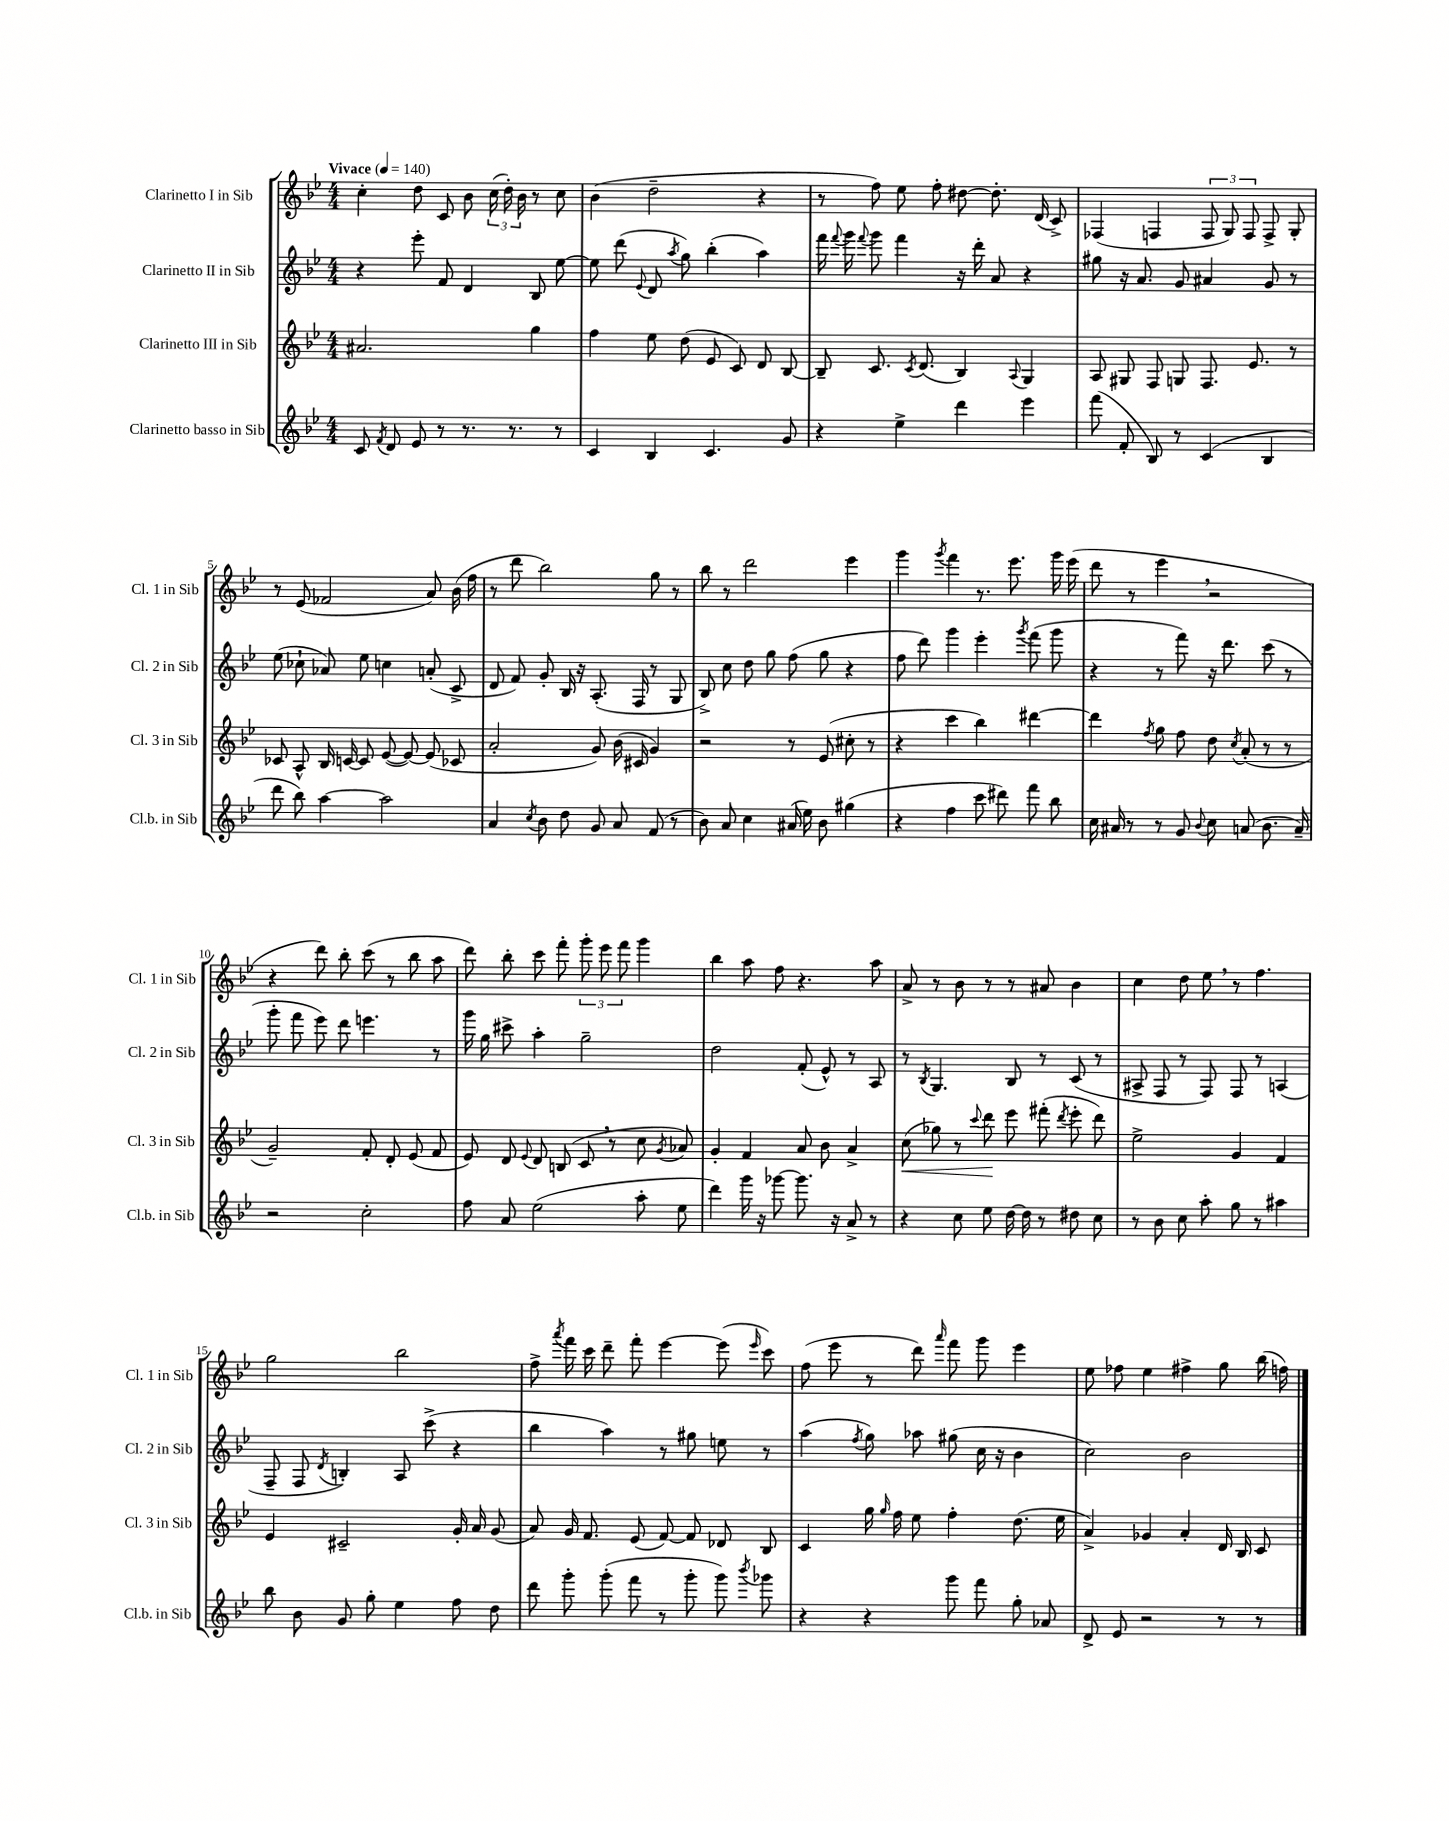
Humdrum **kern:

**kern	**kern	**kern	**kern
*staff4	*staff3	*staff2	*staff1
*clefG2	*clefG2	*clefG2	*clefG2
*k[b-e-]	*k[b-e-]	*k[b-e-]	*k[b-e-]
*M4/4	*M4/4	*M4/4	*M4/4
*MM140	*MM140	*MM140	*MM140
8c	2.a#	4r	4cc'
8qf	.	.	.
8d	.	.	.
8e-	.	8eee-'	8dd
8r	.	8f	8c
8.r	.	4d	8b-
.	.	.	(24cc
.	.	.	24dd')
8.r	.	.	.
.	.	.	24b-
.	4gg	8B-	8r
8r	.	[8ee-	8cc
=	=	=	=
4c	4ff	8ee-]	(4b-
.	.	(8ddd	.
.	.	8qqe-	.
4B-	8ee-	8d	2dd~
.	.	8qaa	.
.	(8dd	8gg)	.
4.c	8e-	(4bb-'	.
.	8c)	.	.
.	8d	4aa)	4r
8g	[8B-	.	.
=	=	=	=
4r	8B-~]	16fff	8r
.	.	8qqfff	.
.	.	16ggg	.
.	.	8qqfff	.
.	8.c	8ggg	8ff)
4ee-^	.	4fff	8ee-
.	8qc	.	.
.	(8.d	.	.
.	.	.	8ff'
4ddd	4B-)	16r	[8dd#
.	.	16ddd'	.
.	.	8a	8.dd#']
.	8qqA	.	.
4eee-	4G	4r	.
.	.	.	(16d
.	.	.	8c^)
=	=	=	=
(8fff	8A	8gg#	(4F-
8f'	8G#	16r	.
.	.	8.a	.
8B-)	8F	.	4F
8r	8G	8g	.
(4c	8.F	4a#	12F
.	.	.	12G)
.	.	.	12F
.	8.e-	.	.
4B-	.	8g	8F^
.	8r	8r	8G'
=	=	=	=
8ddd	8c-	(8ee-	8r
8bb-)	8A^^	8cc-`	(8e-
[4aa	16B-	8a-)	2f-
.	[16c	.	.
.	8c]	8ee-	.
2aa]	([8e-	4cc	.
.	8e-_)	.	.
.	(8e-]	(8a'	8a)
.	8c-	8c^	(16b-
.	.	.	16ff
=	=	=	=
4a	2a'	8d	8r
.	.	8f)	8ddd
8qcc	.	.	.
8b-	.	8g'	2bb-)
8dd	.	16B-	.
.	.	16r	.
8g	8g)	(8.A'	.
8a	(16b-	.	.
.	16c#	16F	.
(8f	4g)	8r	8gg
8r	.	8G	8r
=	=	=	=
8b-)	2r	8B-^)	8bb-
8a	.	8cc	8r
4cc	.	8dd	2ddd
.	.	8gg	.
(16a#	8r	(8ff	.
16ee-)	.	.	.
8b-	(8e-	8gg	.
(4gg#	8cc#'	4r	4eee-
.	8r	.	.
=	=	=	=
4r	4r	8ff	4ggg
.	.	8ddd)	.
.	.	.	8qggg
4ff	4ccc	4ggg	4fff
8ccc	4bb-)	4eee-'	8.r
8ddd#)	.	.	.
.	.	.	8.eee-
.	.	8qggg	.
8fff	[4ddd#	(8fff	.
8bb-	.	8ggg	16ggg
.	.	.	(16eee-
=	=	=	=
16cc	4ddd#]	4r	8ddd
16a#	.	.	.
8r	.	.	8r
.	8qff	.	.
8r	8gg	8r	4eee-
8g	8ff	8fff)	.
8qqb-	.	.	.
8cc	8dd	16r	2r
.	.	8.ddd	.
.	8qcc	.	.
(8a	(8a'	.	.
8.b-	8r	(8ccc	.
.	8r	8r	.
16a~)	.	.	.
=	=	=	=
2r	2g~)	8ggg'	4r
.	.	8fff	.
.	.	8eee-)	8ddd)
.	.	8ddd	8bb-'
2cc'	8f'	4.eee	(8ccc
.	8d'	.	8r
.	(8e-	.	8bb-
.	8f	8r	8aa
=	=	=	=
8ff	8e-)	16ggg	8ddd)
.	.	16gg	.
8a	8d	8ccc#^	8bb-'
.	8qqe-	.	.
(2ee-	8d	4aa'	8ccc
.	(8B	.	8fff'
.	8c	2gg~	12ggg'
.	.	.	12eee-
.	8r	.	.
.	.	.	12fff
8aa'	8cc	.	4ggg
.	8qg	.	.
8ee-	8a-)	.	.
=	=	=	=
4ddd)	4g'	2dd	4bb-
16ggg	4f	.	8aa
16r	.	.	.
[8ggg-	.	.	8ff
8.ggg-]	8a	(8f'	4.r
.	8b-	8e-^^)	.
16r	.	.	.
8a^	4a^	8r	.
8r	.	8A	8aa
=	=	=	=
4r	(8cc	8r	8a^
.	.	8qB-	.
.	8gg-)	4.G	8r
8cc	8r	.	8b-
.	8qqccc	.	.
8ee-	8ddd	.	8r
[16dd	8eee-	8B-	8r
16dd]	.	.	.
8r	(8fff#'	8r	8a#
.	8qddd	.	.
8dd#	8eee-'	(8c	4b-
8cc	8ddd)	8r	.
=	=	=	=
8r	2ee-^	8A#^	4cc
8b-	.	8F	.
8cc	.	8r	8dd
8aa'	.	8F)	8ee-
8gg	4g	8F	8r
8r	.	8r	4.ff
4aa#	4f	(4A	.
=	=	=	=
8bb-	4e-	8F~	2gg
8b-	.	8F	.
.	.	8qd	.
8g	2c#~	4B')	.
8gg'	.	.	.
4ee-	.	8A	2bb-
.	.	(8ccc^	.
8ff	16g'	4r	.
.	16a	.	.
8dd	(8g	.	.
=	=	=	=
8ddd	8a)	4bb-	8ff^
.	.	.	8qaaa
8ggg'	16g	.	16fff
.	8.f	.	16ccc
(8ggg'	.	4aa)	8ddd~
8fff	(8e-	.	8fff'
8r	[8f)	8r	[4eee-
8ggg'	8f]	8gg#	.
8ggg)	8d-	8ee	(8eee-]
8qbbb-	.	.	16qqeee-
8ggg-	8B-	8r	8ccc)
=	=	=	=
4r	4c	(4aa	(8ff
.	.	.	8eee-
.	.	8qff	.
4r	16gg	8gg)	8r
.	16qqgg	.	.
.	16ff	.	.
.	8ee-	8aa-	8ddd)
.	.	.	16qqaaa
8ggg	4ff'	(8gg#	8fff
8fff	.	16cc	8ggg
.	.	16r	.
8gg'	(8.dd	4b-	4eee-
8a-	.	.	.
.	16ee-	.	.
=	=	=	=
8d^	4a^)	2cc)	8ee-
8e-	.	.	8ff-
2r	4g-	.	4ee-
.	4a'	2b-	4ff#^
8r	16d	.	8gg
.	16B-	.	.
8r	8c	.	(16bb-
.	.	.	16ff)
==	==	==	==
*-	*-	*-	*-
